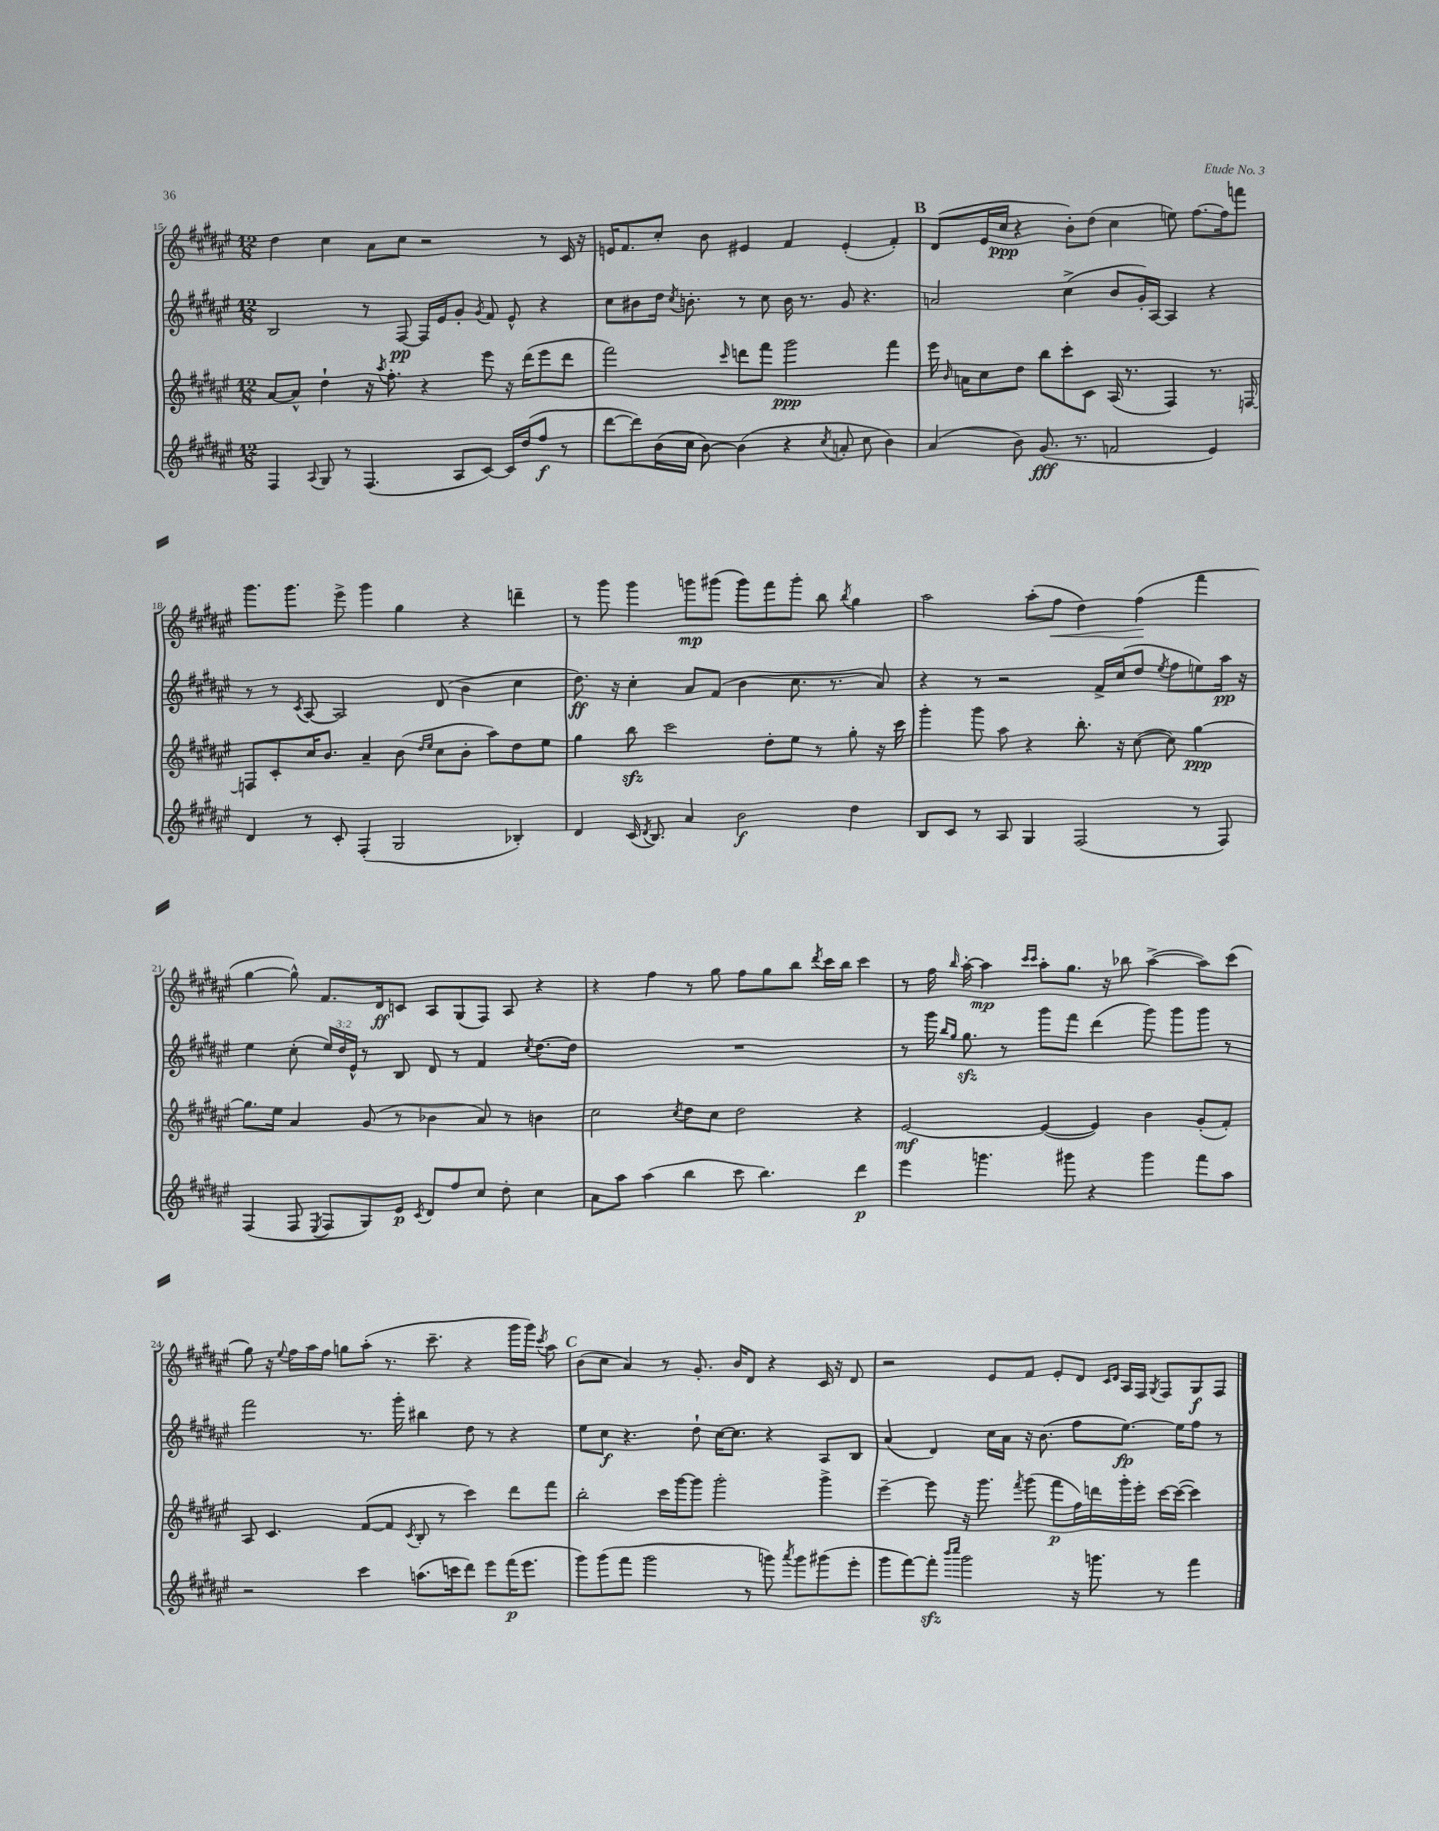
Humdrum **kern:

**kern	**kern	**kern	**kern
*staff4	*staff3	*staff2	*staff1
*clefG2	*clefG2	*clefG2	*clefG2
*k[f#c#g#d#a#e#]	*k[f#c#g#d#a#e#]	*k[f#c#g#d#a#e#]	*k[f#c#g#d#a#e#]
*M12/8	*M12/8	*M12/8	*M12/8
4F#	[8a#	2B	4dd#
.	8a#^^]	.	.
8qqA#	.	.	.
8G#	4dd#`	.	4cc#
8r	.	.	.
(4.F#	16r	8r	8a#
.	8qaa#	.	.
.	8.ff#'	.	.
.	.	[8F#	8cc#
.	4r	16F#]	2r
.	.	16e#	.
8A#	.	8g#'	.
.	.	8qg#	.
[8c#)	8eee#	8f#	.
16c#]	16r	8e#^^	.
(16dd#	(16ddd#	.	.
8ff#	8eee#	4r	8r
8r	8ddd#	.	16c#
.	.	.	16r
=	=	=	=
[8ddd#	2fff#)	8cc#	16e
.	.	.	8.f#
8ddd#])	.	8b#	.
(16b	.	16dd#	8cc#'
.	.	8qcc#	.
16cc#	.	8.b'	.
[8b)	.	.	8b
.	16qqccc#	.	.
(4b]	8ddd	8r	4e#
.	8fff#	8cc#	.
4r	2ggg#	16b	4f#
.	.	8.r	.
8qcc#	.	.	.
8a'	.	8g#	(4e#'
8cc#	.	4.r	.
4b)	4fff#	.	4f#')
=	=	=	=
(4a#	16eee#	2a	(8d#
.	16qqb	.	.
.	16a	.	.
.	8cc#	.	16e#
.	.	.	16cc#
8b)	8dd#	.	4r
(8.g#	8bb	.	.
.	8ccc#'	(4cc#^	8b')
8.r	.	.	.
.	8c#	.	(8dd#
2f	(16A#	8b	4cc#
.	8.r	.	.
.	.	16g#')	.
.	.	[16A#	.
.	4F#)	4A#]	8ee)
.	.	.	[8.ff#
4e#)	8.r	4r	.
.	.	.	16ff#]
.	.	.	8fff
.	[16F	.	.
=	=	=	=
4d#	8F]	8r	8.ggg#
.	8c#'	8r	.
.	.	.	8.ggg#
.	.	8qc#	.
8r	16cc#	[8A#	.
.	8.b	.	.
8c#'	.	2A#]	8eee#^
(4F#'	4a#~	.	4ggg#
2G#	(8b	.	4gg#
.	16qqdd#	.	.
.	16qqee#	.	.
.	8cc#	(8d#	.
.	8b'	4b	4r
.	8aa#)	.	.
4B-')	8dd#	4cc#	4ddd~
.	8ee#	.	.
=	=	=	=
4d#	4gg#	8.dd#)	8r
.	.	.	8ggg#
.	.	16r	.
(16c#	8bb	4cc#'	4ggg#
8qd#	.	.	.
8.B)	.	.	.
.	2ccc#	.	.
4a#	.	8a#	8ggg
.	.	(8f#	(8ggg#
2b	.	4b	8ggg#)
.	8dd#'	.	8fff#
.	8ee#	8.cc#	8ggg#'
.	8r	.	8bb
.	.	8.r	.
.	.	.	8qbb
4dd#	8gg#'	.	4gg#
.	16r	8a#)	.
.	16ccc#	.	.
=	=	=	=
8B	4ggg#'	4r	2aa#
8c#	.	.	.
8r	8ggg#	8r	.
8A#	8aa#	2r	.
4G#	4r	.	(8aa#'
.	.	.	8ff#
(2F#	8.bb'	.	4dd#)
.	.	16f#^	.
.	16r	(16cc#	.
.	([8cc#	8dd#	(4ff#
.	.	8qee#	.
.	8cc#])	8ff#	.
8r	[4gg#	8ee)	4fff#
8F#)	.	16aa#	.
.	.	16r	.
=	=	=	=
(4F#	8.gg#]	4ee#	[4gg#
.	16ee#	.	.
8F#	4a#	(8cc#'	8gg#^^])
8qE#	.	.	.
8F#	.	24ee#)	8.f#
.	.	24dd#	.
.	.	24e#^^	.
8G#)	(8g#	8r	.
.	.	.	16d#
8e#	8r	8B	8c
8qc#	.	.	.
8d#	4b-	8d#	8A#
8ff#	.	8r	(8G#
8cc#	8a#)	4f#	8F#)
8dd#'	8r	.	8A#
.	.	8qcc#	.
4cc#	4b	[8.dd#	4r
.	.	16dd#]	.
=	=	=	=
8a#	2cc#	1.r	4r
8aa#	.	.	.
(4aa#	.	.	4ff#
.	8qcc#	.	.
4bb	8dd#	.	8r
.	8cc#	.	8gg#
8ccc#	2dd#	.	8ff#
4.bb)	.	.	8gg#
.	.	.	8bb
.	.	.	8qddd#
.	.	.	16ccc#
.	.	.	16bb
4ddd#	4r	.	4ccc#
=	=	=	=
4eee#	[2e#	8r	8r
.	.	16ggg#	16ff#
.	.	16qqbb	.
.	.	16qqgg#	16qqbb
.	.	8.gg#	[16aa#'
4.ggg	.	.	4aa#]
.	.	8r	.
.	.	.	16qqccc#
.	.	.	16qqccc#
.	(4e#_	8ggg#	8aa#'
8ggg#	.	8fff#	8.gg#
4r	4e#])	(4ddd#	.
.	.	.	16r
.	.	.	8bb-
4ggg#	4b	8ggg#)	([4aa#^
.	.	8ggg#	.
8fff#	(8g#'	8ggg#	8aa#])
8aa#	8f#')	8r	(8ccc#
=	=	=	=
2r	8A#	2fff#	8gg#)
.	4.c#	.	16r
.	.	.	8qqee#
.	.	.	16ff#
.	.	.	16aa#
.	.	.	16ff#
.	.	.	8gg
4ccc#	([8f#	8.r	(8aa#'
.	8f#]	.	8.r
.	.	16ggg#'	.
.	8qc#	.	.
(8.aa	8B'	4bb#	.
.	.	.	8.ccc#~
.	8r	.	.
16ccc	.	.	.
8ddd#)	4ccc#)	8dd#	4r
8eee#	.	8r	.
(16fff#	8ddd#	4r	16ggg#
8.eee#	.	.	16ggg#)
.	.	.	8qccc#
.	8fff#	.	8aa#
=	=	=	=
8ggg#)	2bb'	8ee#	(8b
(8ggg#	.	8cc#	8cc#
8fff#	.	4.r	4a#)
2ggg#	.	.	.
.	16ccc#	.	8r
.	[16ggg#	.	.
.	8ggg#]	8dd#`	8.g#'
.	2ggg#'	[16cc#	.
.	.	8.cc#]	16b
8r	.	.	8d#
8ggg)	.	4r	4r
8qaaa#	.	.	.
8ggg	.	.	.
(8ggg#	4ggg#^	8A#	16c#
.	.	.	16r
8eee#'	.	8B	8d#
=	=	=	=
8ggg#	[4eee#~	(4a#	2r
[8fff#)	.	.	.
8fff#']	8eee#]	4d#)	.
16qqbbb	.	.	.
16qqcccc#	.	.	.
2ggg#	16r	.	.
.	8.ggg#	.	.
.	.	16cc#	8e#
.	.	16a#	.
.	8qfff#	.	.
.	(8ggg#	16r	8f#
.	.	(8.b	.
.	8fff#	.	8e#'
16r	16ff#)	8ff#	8d#
8.ggg	16ddd	.	.
.	.	.	16qqc#
.	.	.	16qqd#
.	16ggg#'	[8.ee#)	16A#
.	16eee#'	.	16F#
.	.	.	8qG#
8r	[16ccc#	.	8F#
.	(16ccc#_	16ee#]	.
4fff#	4ccc#])	8ff#	8G#
.	.	8r	8F#
==	==	==	==
*-	*-	*-	*-
